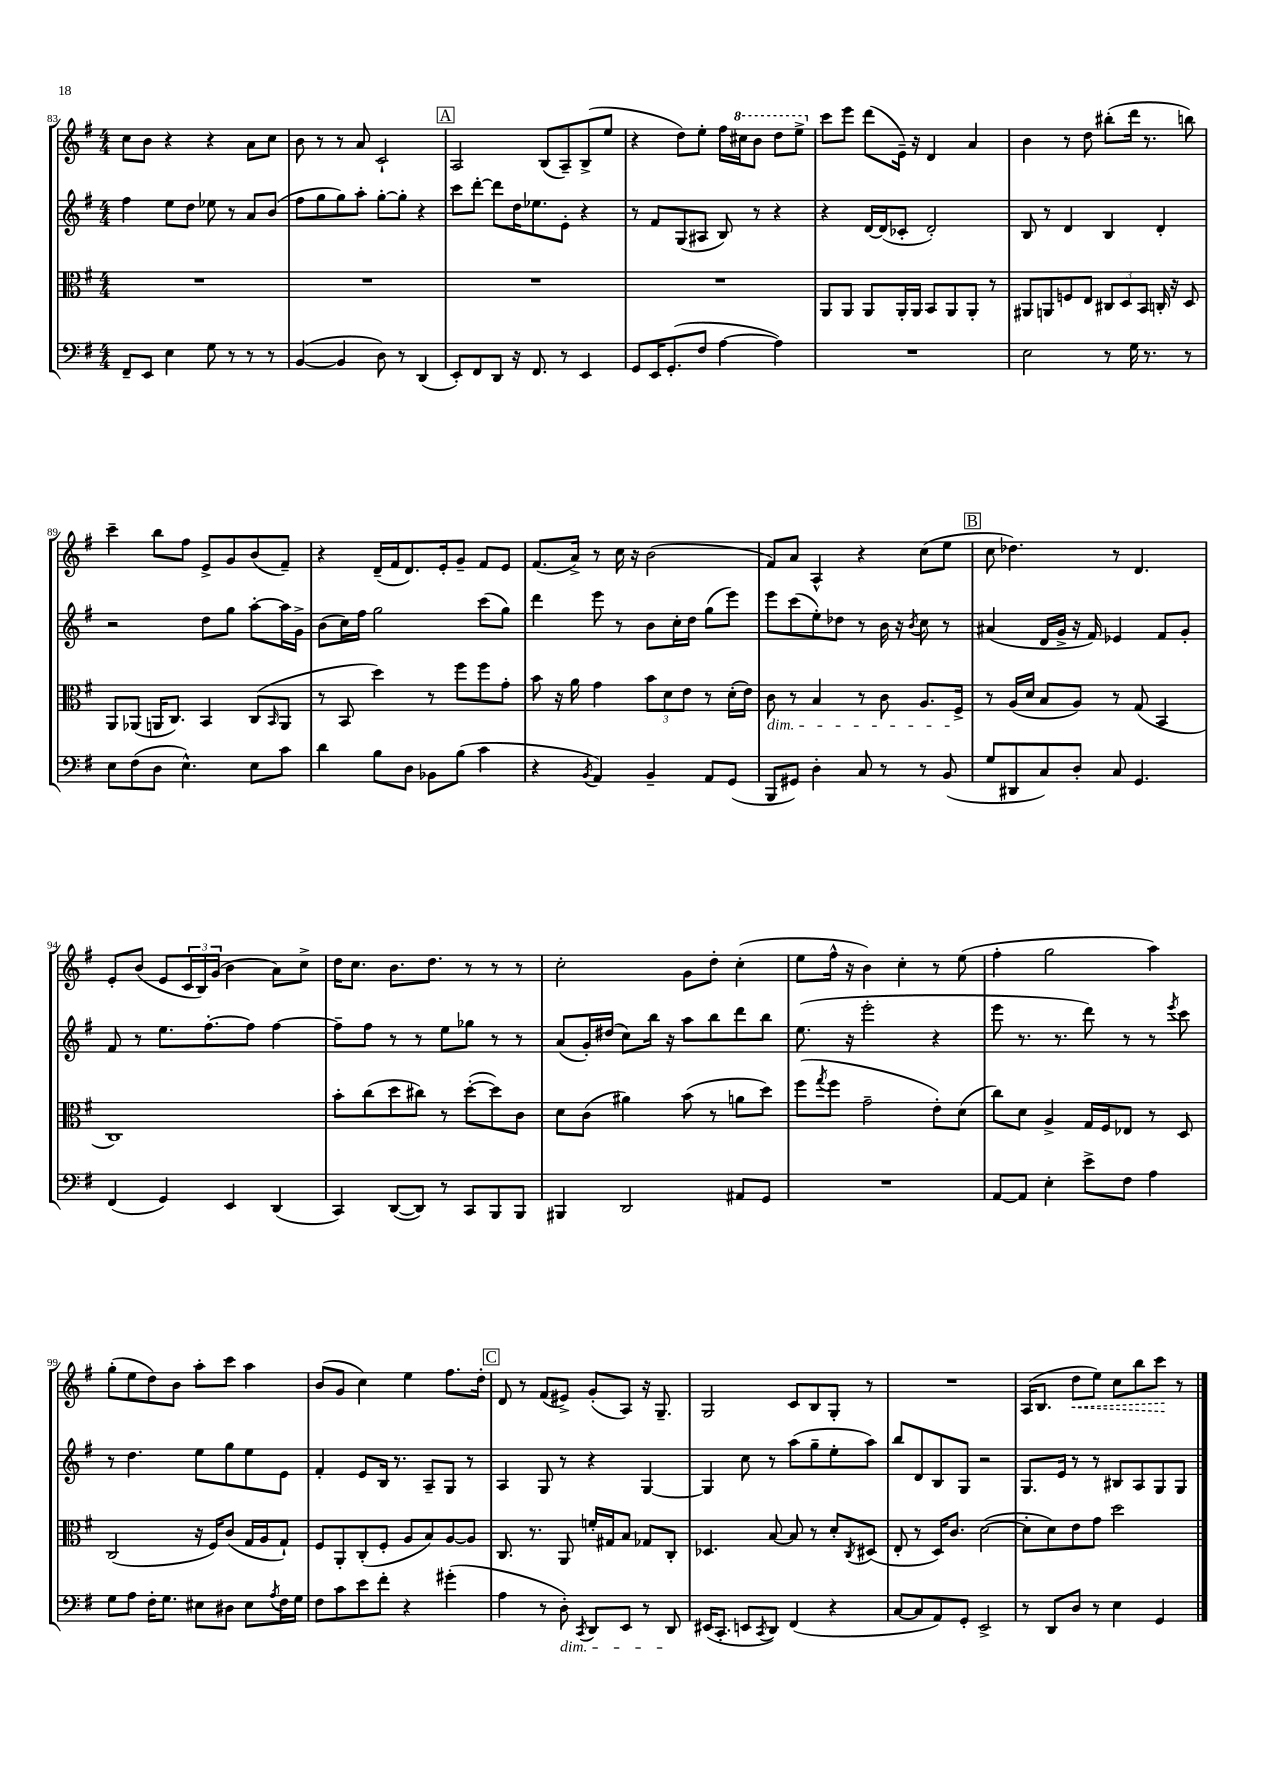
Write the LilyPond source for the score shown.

<<
\new StaffGroup <<
\new Staff = "s0" {
    \clef treble \key g \major \numericTimeSignature \time 4/4
    c''8 b'8 r4 r4 a'8 c''8 |
    b'8 r8 r8 a'8 c'2-! |
    \mark \markup { \box "A" } a2 b8( a8--) b8->( e''8 |
    r4 d''8) e''8-. fis''16 \ottava #1 cis'''16 b''8 d'''8 e'''8-> \ottava #0 |
    c'''8 e'''8 d'''8( e'16--) r16 d'4 a'4 |
    b'4 r8 d''8 bis''8-.( d'''16 r8. b''8) |
    c'''4-- b''8 fis''8 e'8-> g'8 b'8( fis'8--) |
    r4 d'16--( fis'16 d'8.) e'16-. g'8-- fis'8 e'8 |
    fis'8.( a'16->) r8 c''16 r16 b'2( |
    fis'8) a'8 a4-^ r4 c''8( e''8 |
    \mark \markup { \box "B" } c''8 des''4.) r8 d'4. |
    e'8-. b'8( e'8 \tuplet 3/2 { c'16 b16) g'16( } b'4 a'8) c''8-> |
    d''16 c''8. b'8. d''8. r8 r8 r8 |
    c''2-. g'8 d''8-. c''4-.( |
    e''8 fis''16-^ r16 b'4) c''4-. r8 e''8( |
    fis''4-. g''2 a''4) |
    g''8-.( e''8 d''8) b'8 a''8-. c'''8 a''4 |
    b'8( g'8 c''4) e''4 fis''8. d''16-. |
    \mark \markup { \box "C" } d'8 r8 fis'8( eis'8->) g'8-.( a8) r16 g8.-- |
    g2 c'8 b8 g8-. r8 |
    R1 |
    a16( b8. \once \override Hairpin.style = #'dashed-line d''8\< e''8) c''8 b''8 c'''8\! r8 \bar "|." |
}
\new Staff = "s1" {
    \clef treble \key g \major \numericTimeSignature \time 4/4
    fis''4 e''8 d''8 ees''8 r8 a'8 b'8( |
    fis''8 g''8 g''8) a''8-. g''8~-. g''8-. r4 |
    \mark \markup { \box "A" } c'''8 d'''8~-. d'''8 d''16 ees''8. e'8-. r4 |
    r8 fis'8 g8( ais8 b8) r8 r4 |
    r4 d'16~ d'16( ces'8-. d'2-.) |
    b8 r8 d'4 b4 d'4-. |
    r2 d''8 g''8 a''8~-. a''16 g'16-> |
    b'8( c''16) fis''16 g''2 c'''8( g''8) |
    d'''4 e'''8 r8 b'8 c''16-. d''16 g''8( e'''8) |
    e'''8 c'''8( e''8-.) des''8 r8 b'16 r16 \acciaccatura { b'8 } c''8 r8 |
    \mark \markup { \box "B" } ais'4( d'16 g'16-> r16 fis'16) ees'4 fis'8 g'8-. |
    fis'8 r8 e''8. fis''8.~-. fis''8 fis''4~ |
    fis''8-- fis''8 r8 r8 e''8 ges''8 r8 r8 |
    a'8( g'16-.) dis''16( c''8) b''16 r16 a''8 b''8 d'''8 b''8 |
    e''8.( r16 e'''2-. r4 |
    e'''8 r8. r8. d'''8) r8 r8 \acciaccatura { e'''8 } c'''8 |
    r8 d''4. e''8 g''8 e''8 e'8 |
    fis'4-. e'8 b16 r8. a8-- g8 r8 |
    \mark \markup { \box "C" } a4 g8 r8 r4 g4~ |
    g4 c''8 r8 a''8( g''8-- e''8-. a''8) |
    b''8 d'8 b8 g8 r2 |
    g8. e'16 r8 r8 bis8 a8 g8 g8 \bar "|." |
}
\new Staff = "s2" {
    \clef alto \key g \major \numericTimeSignature \time 4/4
    R1 |
    R1 |
    \mark \markup { \box "A" } R1 |
    R1 |
    a,8 a,8 a,8 a,16-. a,16 b,8 a,8 a,8-. r8 |
    ais,8 a,8 f8 e8 \tuplet 3/2 { cis8 d8 b,8 } c16-. r16 d8 |
    a,8 aes,8( a,16 c8.) b,4 c8( \grace { b,16 } a,8 |
    r8 b,8 d''4) r8 fis''8 fis''8 g'8-. |
    b'8 r16 a'16 g'4 \tuplet 3/2 { b'8 d'8 e'8 } r8 d'16-.( e'16) |
    c'8\dim r8 b4 r8 c'8 a8. fis16->\! |
    \mark \markup { \box "B" } r8 a16( d'16 b8 a8) r8 g8( b,4 |
    c1) |
    b'8-. c''8( d''8 cis''8) r8 d''8~-.( d''8) c'8 |
    d'8 c'8( ais'4) b'8( r8 a'8 d''8) |
    fis''8( \acciaccatura { g''8 } fis''8 g'2-- e'8-.) d'8( |
    c''8) d'8 a4-> g16 fis16 ees8 r8 d8 |
    c2( r16 fis16) c'8( g16 a16 g8-!) |
    fis8 a,8-. c8-.( fis8-. a8 b8) a8~ a8 |
    \mark \markup { \box "C" } c8. r8. a,8 f'16-. gis16 b8 ges8 c8-. |
    des4. b8~ b8 r8 d'8-. \acciaccatura { c8 } dis8( |
    e8-. r8 d16) c'8. d'2~( |
    d'8-. d'8) e'8 g'8 d''2 \bar "|." |
}
\new Staff = "s3" {
    \clef bass \key g \major \numericTimeSignature \time 4/4
    fis,8-- e,8 e4 g8 r8 r8 r8 |
    b,4~( b,4 d8) r8 d,4( |
    \mark \markup { \box "A" } e,8-.) fis,8 d,8 r16 fis,8. r8 e,4 |
    g,8 e,16 g,8.-.( fis8 a4~ a4) |
    R1 |
    e2 r8 g16 r8. r8 |
    e8 fis8( d8 e4.-^) e8 c'8 |
    d'4 b8 d8 bes,8 b8( c'4 |
    r4 \acciaccatura { b,8 } a,4) b,4-- a,8 g,8( |
    b,,8 gis,8) d4-. c8 r8 r8 b,8( |
    \mark \markup { \box "B" } g8 dis,8 c8) d8-. c8 g,4. |
    fis,4( g,4) e,4 d,4( |
    c,4) d,8~( d,8) r8 c,8 b,,8 b,,8 |
    bis,,4 d,2 ais,8 g,8 |
    R1 |
    a,8~ a,8 e4-. e'8-> fis8 a4 |
    g8 a8 fis16-. g8. eis8 dis8 eis8 \acciaccatura { a8 } fis16 g16 |
    fis8 c'8 e'8 fis'8-. r4 gis'4-.( |
    \mark \markup { \box "C" } a4 r8 d8-.\dim) \acciaccatura { c,8 } d,8 e,8 r8 d,8\! |
    eis,16( c,8.-. e,8 \acciaccatura { c,8 } d,8) fis,4( r4 |
    c8~ c8 a,8) g,8-. e,2-> |
    r8 d,8 d8 r8 e4 g,4 \bar "|." |
}
>>
>>
\layout { \context { \Score currentBarNumber = #83 } }
